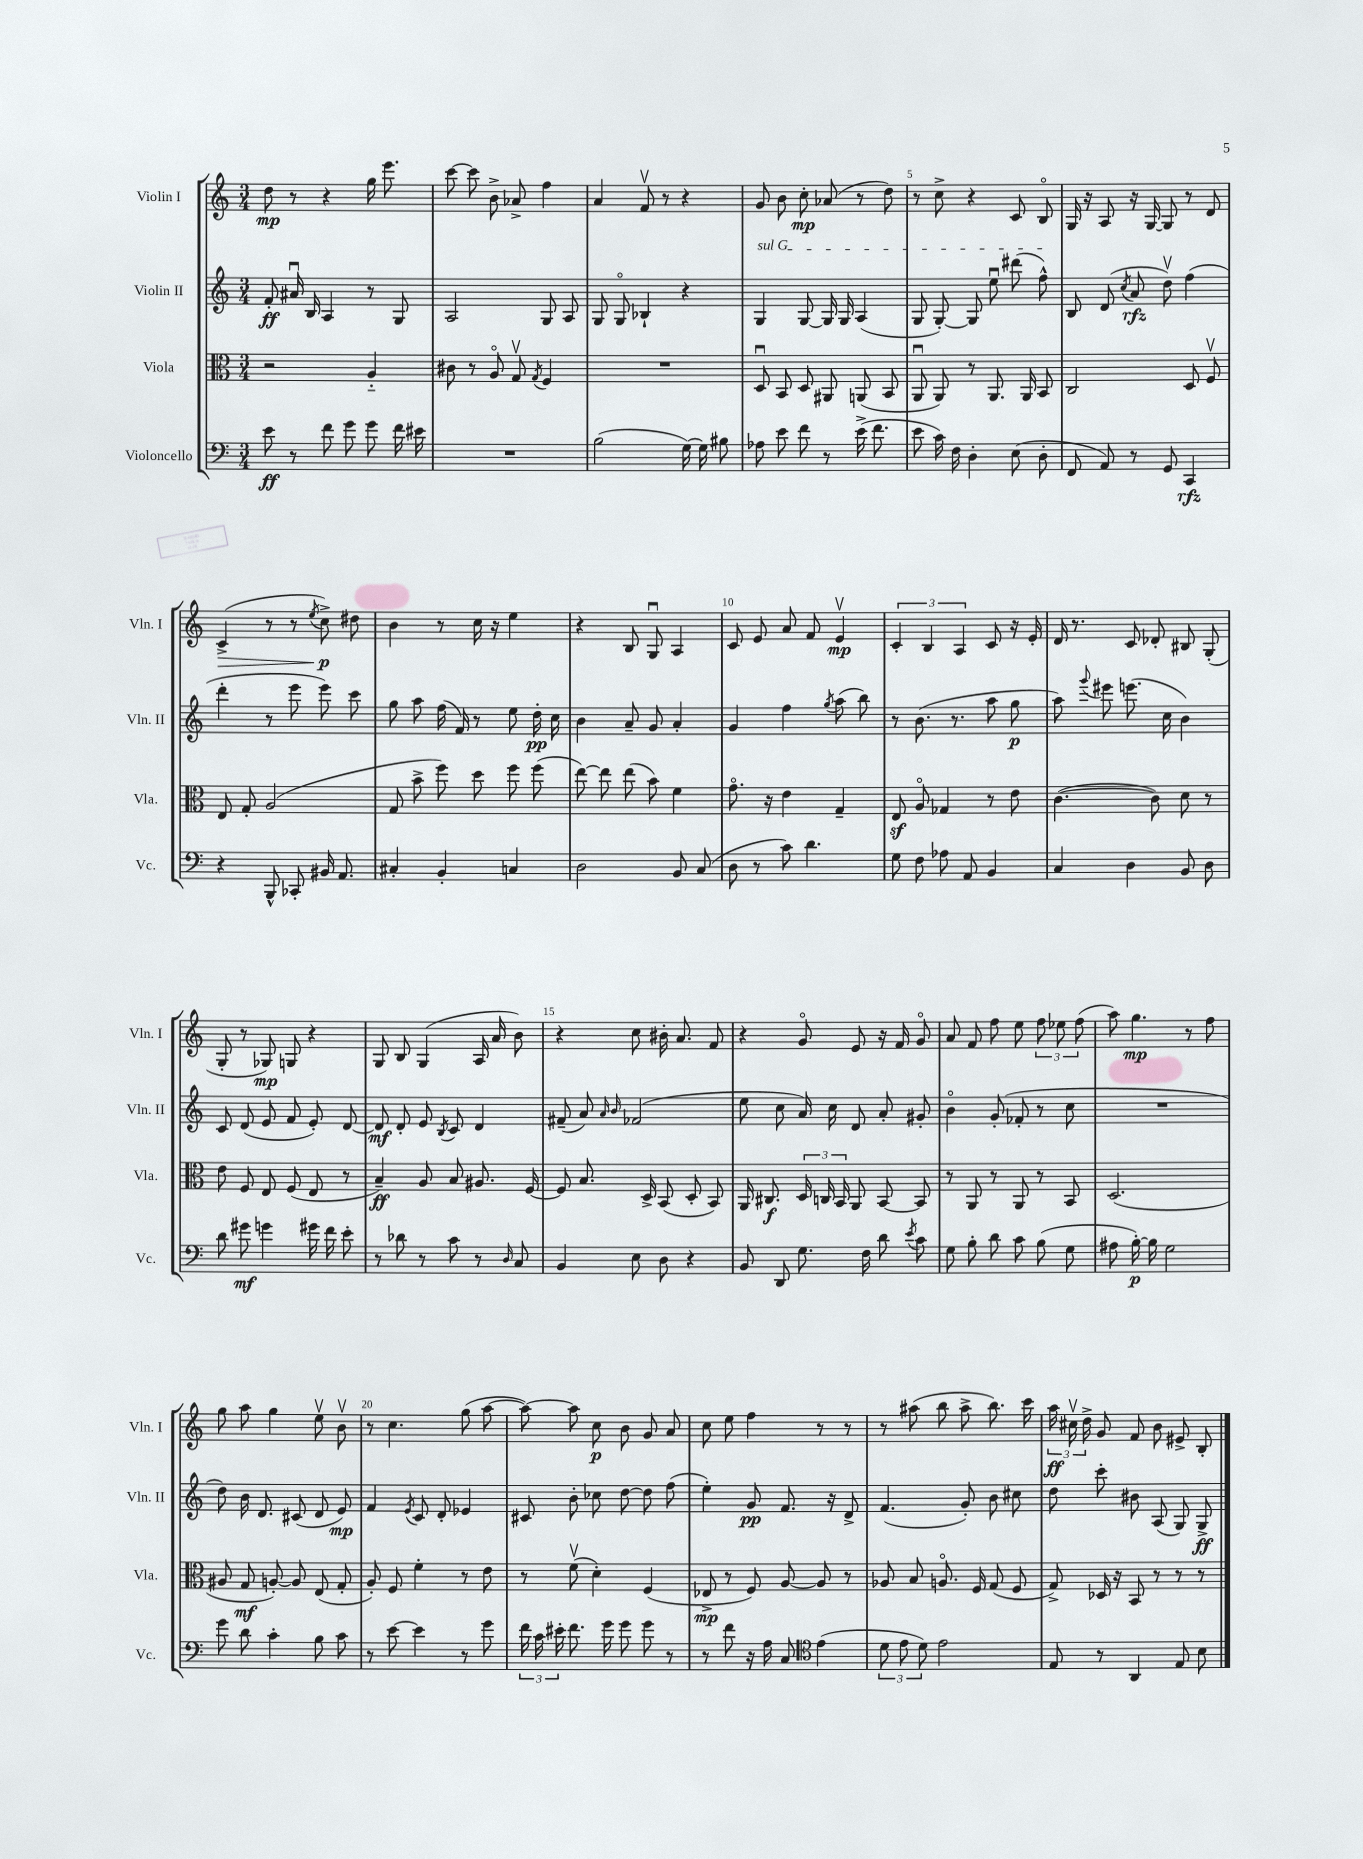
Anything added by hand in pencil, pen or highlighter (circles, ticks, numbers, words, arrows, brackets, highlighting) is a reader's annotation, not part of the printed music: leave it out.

**kern	**kern	**kern	**kern
*staff4	*staff3	*staff2	*staff1
*clefF4	*clefC3	*clefG2	*clefG2
*k[]	*k[]	*k[]	*k[]
*M3/4	*M3/4	*M3/4	*M3/4
8e	2r	8f'	8dd
8r	.	16a#u	8r
.	.	16B	.
8f	.	4A	4r
8g	.	.	.
8g	4A'~	8r	16gg
.	.	.	8.eee
16f	.	8G	.
16e#	.	.	.
=	=	=	=
2.r	8c#	2A	[8ccc
.	8r	.	8ccc]
.	8Ao	.	8b^
.	8Gv	.	8a-^
.	8qG	.	.
.	4F	8G	4ff
.	.	8A	.
=	=	=	=
(2B	2.r	8G	4a
.	.	8Go	.
.	.	4B-`	8fv
.	.	.	8r
[16G)	.	4r	4r
16G]	.	.	.
8B#	.	.	.
=	=	=	=
8A-	8Du	4G	8g
8e	8BB	.	8b
8f	8D	[8G	8cc'
8r	8AA#	16G]	(8a-
.	.	16G	.
(16e^	(8AA	(4A	8r
8.f	.	.	.
.	8BB	.	8dd)
=	=	=	=
8e	8AAu	8G	8r
16c)	8AA)	[8G')	8cc^
16F	.	.	.
4D'	8r	8G]	4r
.	8.AA	8eeu	.
(8E	.	(8ddd#	8c
.	16AA	.	.
8D'	8BB	8ff^^)	8Bo
=	=	=	=
8FF	2C	8B	16G
.	.	.	16r
8AA)	.	(8d	8A
.	.	8qcc	.
8r	.	8a	16r
.	.	.	[16G
8GG	.	8ddv)	8G]
4CC	8D	(4ff	8r
.	8Fv	.	8d
=	=	=	=
4r	8E	4ddd'	(4c^
.	8G'	.	.
8BBB^^	(2A	8r	8r
8CC-'	.	8eee	8r
.	.	.	8qee
16BB#	.	8eee)	8cc^)
8.AA	.	.	.
.	.	8ccc	8dd#
=	=	=	=
4C#'	8G	8gg	4b
.	8b^	8aa	.
4BB'	8ff)	(16ff	8r
.	.	16f)	.
.	8dd	8r	16cc
.	.	.	16r
4C	8ff	8ee	4ee
.	(8ff	16dd'	.
.	.	16cc	.
=	=	=	=
2D	[8ee)	4b	4r
.	8ee]	.	.
.	(8ee	8a~	8B
.	8b)	8g	8Gu
8BB	4f	4a'	4A
(8C	.	.	.
=	=	=	=
8D	8.go	4g	8c
8r	.	.	8e
.	16r	.	.
8c)	4e	4ff	8a
4.d	.	.	8f
.	.	8qgg	.
.	4G~	(8aa	4ev
.	.	8bb)	.
=	=	=	=
8G	8E	8r	6c'
8F	8Ao	(8.b	.
.	.	.	6B
8A-	4G-	.	.
.	.	8.r	.
.	.	.	6A
8AA	.	.	.
4BB	8r	8aa	8c
.	8e	8gg	16r
.	.	.	16e'
=	=	=	=
4C	([4.c	8aa)	16d
.	.	.	8.r
.	.	8qqggg	.
.	.	8eee#	.
4D	.	(8.eee	8c
.	8c])	.	8d-'
.	.	16cc	.
8BB	8d	4b)	8B#
8D	8r	.	(8G'
=	=	=	=
8d	8e	8c	8G'
8g#	8F	(8d	8r
4g	8E	8e	8G-)
.	(8F	8f	8G
16g#	8E	8e')	4r
16f	.	.	.
8e'	8r	[8d	.
=	=	=	=
8r	4B~)	8d]	8G
8d-	.	8d'	8B
8r	8A	8e	(4G
.	.	8qB	.
8c	8B	8c	.
8r	8.A#	4d	16A
.	.	.	16a
16qqD	.	.	.
8C	.	.	8b)
.	[16F	.	.
=	=	=	=
4BB	8F]	(8f#~	4r
.	8.B	8a)	.
.	.	16qqa	.
.	.	16qqb	.
8E	.	(2f-	8cc
.	16D^	.	.
8D	(8BB	.	16b#'
.	.	.	8.a
4r	8D'	.	.
.	8BB)	.	8f
=	=	=	=
8BB	16AA	8ee	4r
.	8.C#	.	.
8DD	.	8cc	.
8.G	24D	16a)	8go
.	24C	.	.
.	.	16cc	.
.	24BB	.	.
.	8AA	8d	8e
16F	.	.	.
8d	[8BB	8a'	16r
.	.	.	16f
8qe	.	.	.
8c	8BB]	8g#'	8go
=	=	=	=
8G	8r	4bo	8a
8B'	8AA	.	8f
8d	8r	(8g'	8ff
8c	8AA	8f-'	8ee
(8B	8r	8r	12ff
.	.	.	12ee-
8G	8BB	8cc	.
.	.	.	(12ff
=	=	=	=
8A#	(2.D	2.r	8aa)
[16B')	.	.	4.gg
16B]	.	.	.
2G	.	.	.
.	.	.	8r
.	.	.	8ff
=	=	=	=
8g	8A#	8dd)	8gg
8d	8G	16b	8aa
.	.	8.d	.
4c'	[8A')	.	4gg
.	8A]	(8c#	.
8B	(8E	8d	8eev
8c	8G'	8e)	8bv
=	=	=	=
8r	8A')	4f	8r
[8e	8F	.	4.cc
.	.	8qe	.
4e]	4f'	8c	.
.	.	8d'	.
8r	8r	4e-	(8gg
8g	8e	.	[8aa
=	=	=	=
24f	8r	8c#	8aa_)
24c	.	.	.
24e#'	.	.	.
8.f	(8fv	8b'	8aa]
.	4d')	8cc-	8cc
16g	.	.	.
8g	.	[8dd	8b
8g	(4F	8dd]	8g
8r	.	(8ff	8a
=	=	=	=
8r	8E-^	4ee')	8cc
8f	8r	.	8ee
16r	8F)	8g	4ff
16A	.	.	.
8C	[8A	8.f	.
*clefC4	*	*	*
(4e	8A]	.	8r
.	.	16r	.
.	8r	8d^	8r
=	=	=	=
12d	8A-	(4.f	8r
12e	.	.	.
.	8B	.	(8aa#
12d)	.	.	.
2e	8.Ao	.	8bb
.	.	8g')	8aa#^
.	16F	.	.
.	(8G	8b	8.bb)
.	8F	8cc#	.
.	.	.	16ccc
=	=	=	=
8E	8G^)	8dd	24aa
.	.	.	24cc#v
.	.	.	24dd^
8r	16D-	8ccc'	8g
.	16r	.	.
4AA	8BB	8b#	8f
.	8r	(8A	8b
8E	8r	8G)	8e#^
8B	8r	8G^	8B'
==	==	==	==
*-	*-	*-	*-
